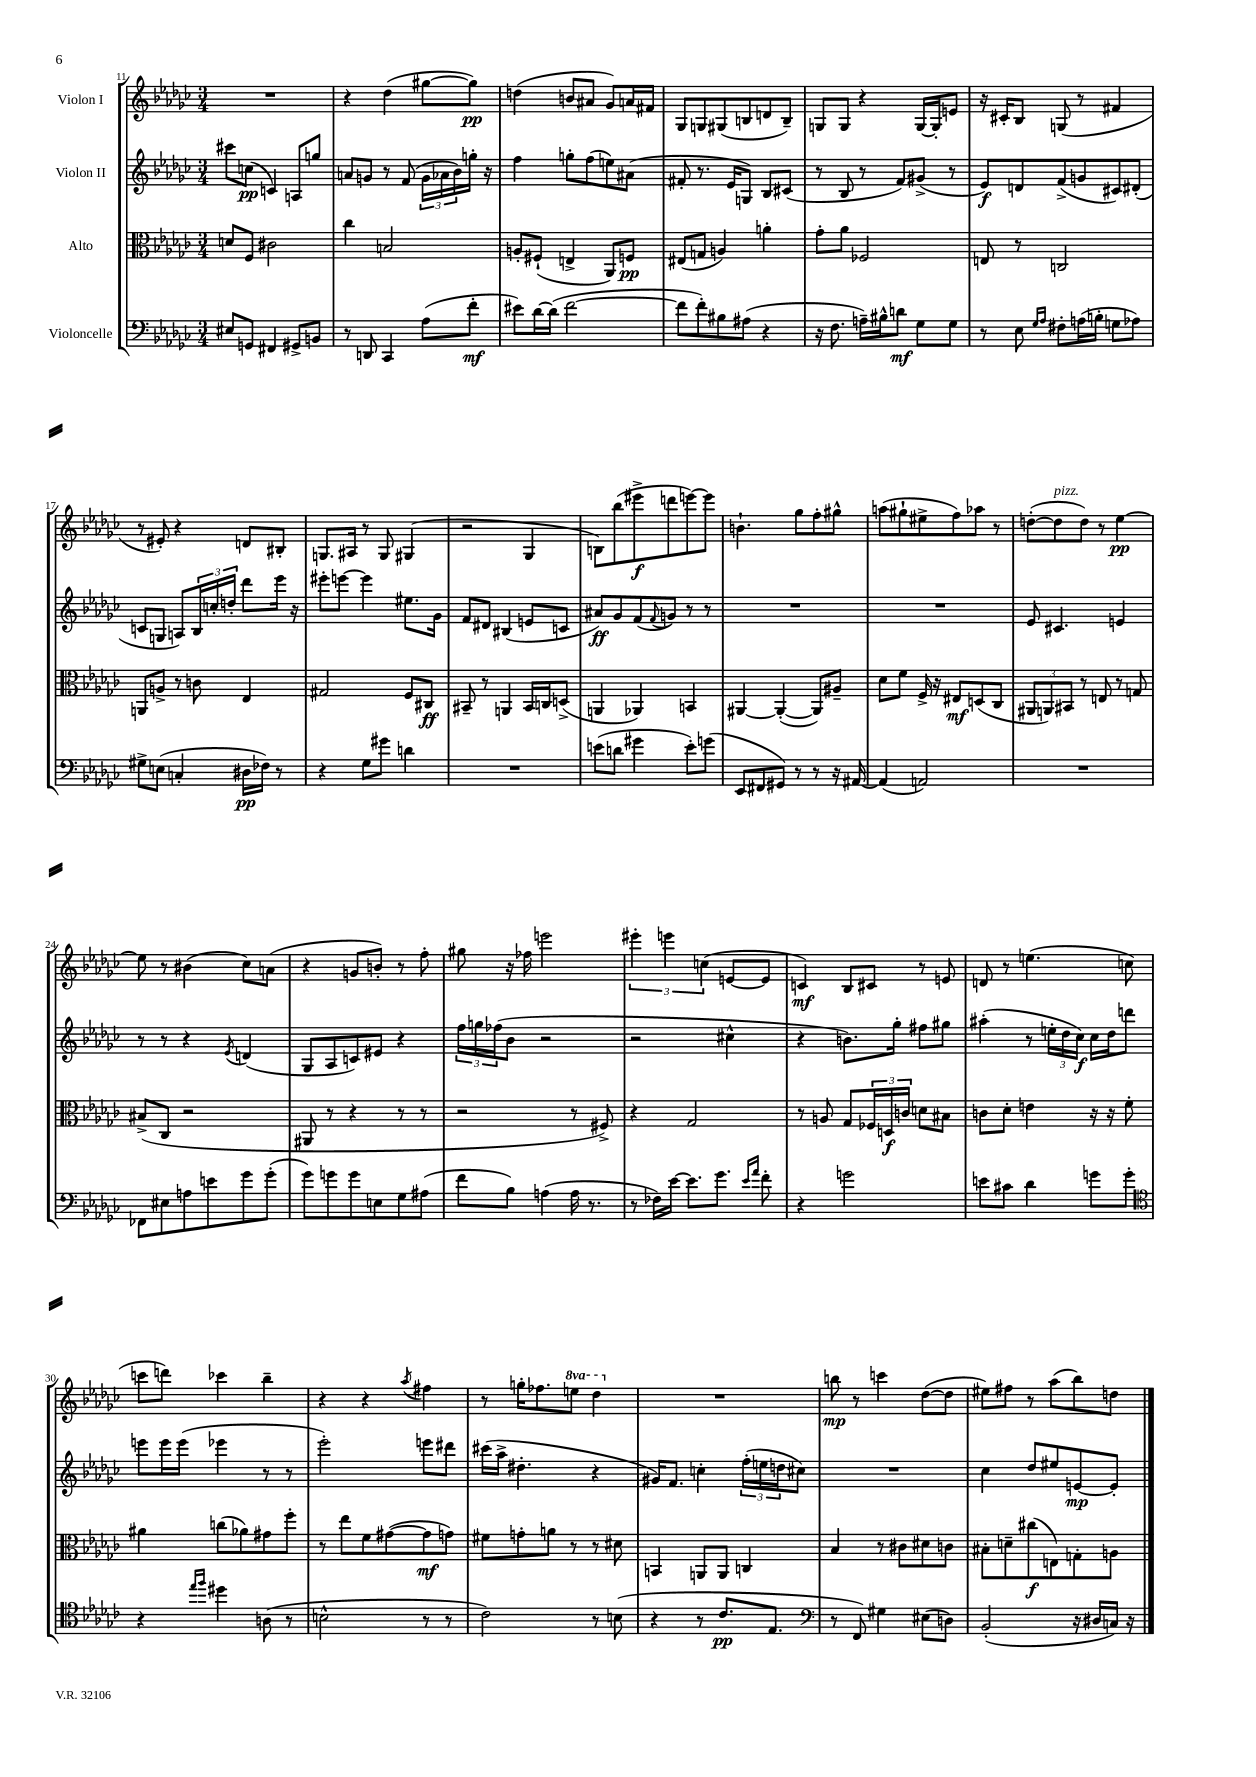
<<
\new StaffGroup <<
\new Staff = "s0" \with { instrumentName = "Violon I" } {
    \clef treble \key ges \major \numericTimeSignature \time 3/4 \set Staff.ottavationMarkups = #ottavation-simple-ordinals
    R2. |
    r4 des''4( gis''8~ gis''8\pp) |
    d''4( b'8 ais'8 ges'8) a'16 fis'16 |
    ges8 g8 gis8( b8 d'8 b8--) |
    g8 g8 r4 g16~ g16-. e'8 |
    r16 cis'16-. bes8 g8( r8 fis'4 |
    r8 eis'8-.) r4 d'8 bis8-. |
    g8. ais16 r8 g8 gis4( |
    r2 ges4 |
    b8) bes''8( eis'''8->\f d'''8 e'''8~) e'''8 |
    b'4.-! ges''8 f''8-. gis''8-^ |
    a''8( gis''8-! eis''8-> f''8) aes''8 r8 |
    d''8~-.( d''8^\markup { \italic "pizz." } d''8) r8 ees''4~\pp |
    ees''8 r8 bis'4( ces''8) a'8( |
    r4 g'8 b'8-.) r8 f''8-. |
    gis''8 r16 fes''16 e'''2 |
    \tuplet 3/2 { eis'''4-. e'''4 c''4( } e'8~ e'8 |
    c'4\mf) bes8 cis'8 r8 e'8 |
    d'8 r8 e''4.( c''8 |
    c'''8 d'''8) ces'''4 bes''4-- |
    r4 r4 \acciaccatura { aes''8 } fis''4 |
    r8 g''16-. fes''8. \ottava #1 e'''8 des'''4 \ottava #0 |
    R2. |
    b''8\mp r8 c'''4 des''8~( des''8 |
    eis''8) fis''8 r8 aes''8( bes''8) d''8 \bar "|." |
}
\new Staff = "s1" \with { instrumentName = "Violon II" } {
    \clef treble \key ges \major \numericTimeSignature \time 3/4
    cis'''8 c''8\pp( c'4) a8 g''8 |
    a'8 g'8 r8 f'8( \tuplet 3/2 { g'16 aes'16 bes'16) } g''16-. r16 |
    f''4 g''8-. f''8( e''8) ais'8( |
    fis'8-. r8. ees'16 g8) bes8 cis'8( |
    r8 bes8 r8 f'8) gis'8->( r8 |
    ees'8\f) d'8 f'8->( g'8 cis'8) dis'8-.( |
    c'8 g8 a8) \tuplet 3/2 { bes16 c''16-. d''16-. } des'''8 ees'''16 r16 |
    eis'''8-. e'''8~ e'''4 eis''8. ges'16 |
    f'8 dis'8 bis4( e'8 c'8 |
    ais'8\ff) ges'8 f'8( \appoggiatura { f'8 } g'8) r8 r8 |
    R2. |
    R2. |
    ees'8 cis'4. e'4 |
    r8 r8 r4 \acciaccatura { ees'8 } d'4( |
    ges8 aes8 c'8) eis'8 r4 |
    \tuplet 3/2 { f''16 g''16 fes''16( } bes'8 r2 |
    r2 cis''4-^ |
    r4 b'8.) ges''16-. fis''8 gis''8 |
    ais''4-.( r8 \tuplet 3/2 { e''16-. des''16 ces''16\f) } ces''16 des''16 d'''8 |
    e'''8 e'''16 e'''16( ees'''4 r8 r8 |
    ees'''2-.) e'''8 dis'''8 |
    cis'''16( aes''16-> dis''4.-. r4 |
    gis'16) f'8. c''4-. \tuplet 3/2 { f''16-.( e''16 d''16 } cis''8) |
    R2. |
    ces''4 des''8 eis''8 e'8~\mp e'8-. \bar "|." |
}
\new Staff = "s2" \with { instrumentName = "Alto" } {
    \clef alto \key ges \major \numericTimeSignature \time 3/4
    d'8 f8 cis'2 |
    ces''4 b2 |
    a8-. fis8-!( e4-> aes,8) f8\pp |
    eis8( g8 a4) a'4-. |
    ges'8-. aes'8 fes2 |
    e8 r8 c2 |
    a,8 a8-> r8 c'8 ees4 |
    gis2 f8 cis8\ff |
    bis,8-- r8 a,4 bis,16 c16 d8->( |
    a,4 aes,4) b,4 |
    ais,4~ ais,4~-.( ais,8) ais8-- |
    des'8 f'8 f16-> r16 eis8\mf d8( ces8 |
    \tuplet 3/2 { ais,8 a,8) bis,8 } r8 e8 r8 g8 |
    bis8->( ces8 r2 |
    ais,8 r8 r4 r8 r8 |
    r2 r8 fis8->) |
    r4 ges2 |
    r8 a8 ges8 \tuplet 3/2 { fes16 d16\f c'16 } d'8 bis8 |
    c'8 des'8-. e'4 r16 r16 f'8-. |
    ais'4 c''8( aes'8) gis'8 f''8-. |
    r8 ees''8 f'8 gis'8~( gis'8\mf g'8) |
    fis'8 g'8-. a'8 r8 r8 dis'8 |
    b,4 a,8 a,8 c4 |
    bes4 r8 cis'8 dis'8 c'8 |
    bis8-. d'8-- cis''8\f( e8) g8-. a8 \bar "|." |
}
\new Staff = "s3" \with { instrumentName = "Violoncelle" } {
    \clef bass \key ges \major \numericTimeSignature \time 3/4
    eis8 g,8 fis,4 gis,8-> b,8 |
    r8 d,8 ces,4 aes8( f'8-.\mf |
    eis'8) des'16~ des'16( f'2~ |
    f'8 f'8-.) bis8 ais8( r4 |
    r16 f8. a16--) bis16-^ d'8\mf ges8 ges8 |
    r8 ees8 \grace { ges16 aes16 } fis8-. a16( b16-. g8 aes8) |
    gis8-> e8( c4-. dis16\pp fes16) r8 |
    r4 ges8 gis'8 d'4 |
    R2. |
    e'8( d'8 gis'4 e'8-.) g'8( |
    ees,8 fis,8 gis,8) r8 r8 r16 ais,16~ |
    ais,4( a,2) |
    R2. |
    fes,8 eis8 a8 e'8 ges'8 ges'8-.( |
    ges'8) g'8 g'8 e8 ges8 ais8( |
    f'8 bes8) a4( a16 r8. |
    r8 fes16) ees'16~ ees'8. ges'8. \grace { ees'16 aes'16 } f'8-. |
    r4 g'2 |
    e'8 cis'8 des'4 g'8 g'8-. |
    \clef tenor r4 \grace { ees''16 f''16 } dis''4 a8( r8 |
    b2-^ r8 r8 |
    ces'2) r8 b8( |
    r4 r8 ces'8.\pp ees8. |
    \clef bass r8 f,8) gis4 eis8( d8) |
    bes,2-.( r16 dis16 c16) r16 \bar "|." |
}
>>
>>
\layout { \context { \Score currentBarNumber = #11 } }
